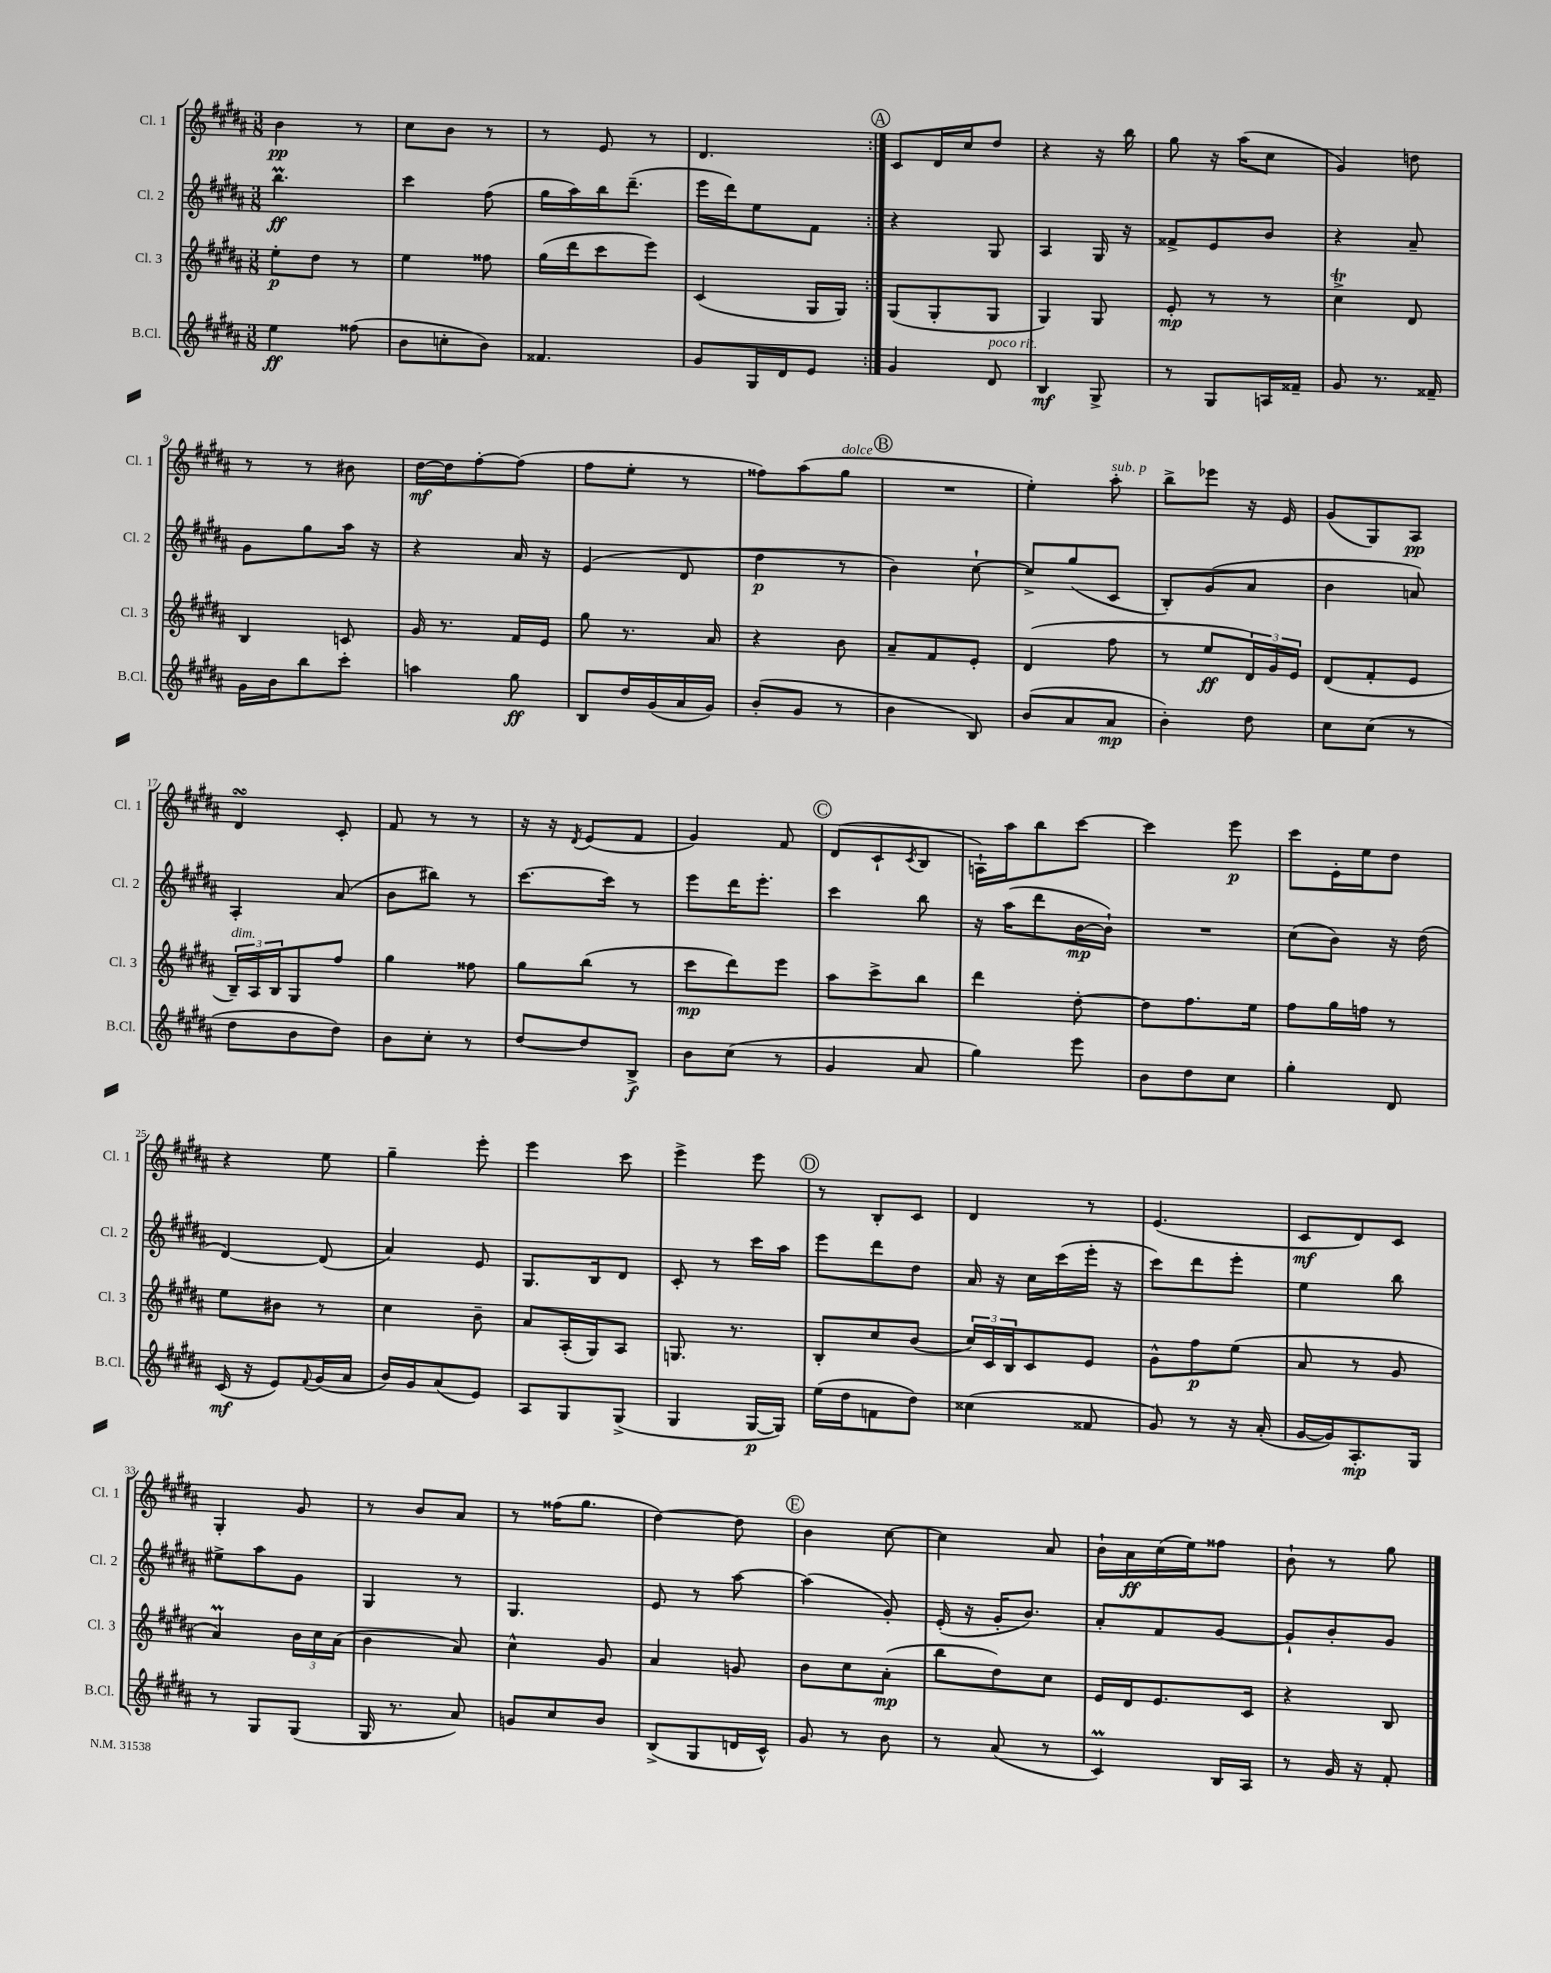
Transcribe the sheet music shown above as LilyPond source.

<<
\new StaffGroup <<
\new Staff = "s0" \with { instrumentName = "Cl. 1" shortInstrumentName = "Cl. 1" } {
    \clef treble \key b \major \numericTimeSignature \time 3/8
    \repeat volta 2 { b'4\pp r8 |
    cis''8 b'8 r8 |
    r8 e'8 r8 |
    dis'4. | }
    \mark \markup { \circle "A" } cis'8 dis'16 cis''16 dis''8 |
    r4 r16 b''16 |
    gis''8 r16 ais''16( cis''8 |
    gis'4) d''8 |
    r8 r8 bis'8 |
    dis''16~\mf dis''16 fis''8~-. fis''8( |
    fis''8 e''8-. r8 |
    fisis''8) ais''8( gis''8^\markup { \italic "dolce" } |
    \mark \markup { \circle "B" } R4. |
    e''4-.) ais''8-.^\markup { \italic "sub. p" } |
    b''8-> ees'''8 r16 e'16 |
    gis'8( gis8) ais8\pp |
    dis'4\turn cis'8-. |
    fis'8 r8 r8 |
    r16 r16 \acciaccatura { dis'8 } e'8( fis'8 |
    gis'4) fis'8 |
    \mark \markup { \circle "C" } dis'8( cis'8-! \acciaccatura { cis'8 } b8 |
    a16-!) ais''16 b''8 cis'''8~ |
    cis'''4 e'''8\p |
    cis'''8 e'16-. e''16 dis''8 |
    r4 e''8 |
    gis''4-- e'''8-. |
    e'''4 cis'''8 |
    e'''4-> e'''8 |
    \mark \markup { \circle "D" } r8 b8-. cis'8 |
    dis'4 r8 |
    e'4.( |
    cis'8\mf dis'8) cis'8 |
    gis4-. gis'8 |
    r8 b'8 ais'8 |
    r8 fisis''16( gis''8. |
    dis''4~) dis''8 |
    \mark \markup { \circle "E" } b'4 cis''8~ |
    cis''4 ais'8 |
    b'16-! ais'16\ff cis''16( e''16) fisis''8 |
    b'8-! r8 gis''8 \bar "|." |
}
\new Staff = "s1" \with { instrumentName = "Cl. 2" shortInstrumentName = "Cl. 2" } {
    \clef treble \key b \major \numericTimeSignature \time 3/8
    \repeat volta 2 { b''4.\prall\ff |
    cis'''4 fis''8( |
    gis''16 ais''16) b''16 dis'''8.--( |
    e'''16 dis'''16) e''8 fis'8 | }
    \mark \markup { \circle "A" } r4 gis8 |
    ais4 gis16 r16 |
    fisis'8-> e'8 b'8 |
    r4 ais'8-- |
    gis'8 gis''8 ais''16 r16 |
    r4 ais'16 r16 |
    e'4( dis'8 |
    dis''4\p r8 |
    \mark \markup { \circle "B" } b'4) cis''8~-! |
    cis''8-> gis''8( cis'8 |
    b8-.) gis'8( ais'8 |
    b'4 a'8) |
    ais4-. ais'8( |
    b'8 bis''8) r8 |
    cis'''8.~ cis'''16 r8 |
    e'''8 dis'''16 e'''8.-. |
    \mark \markup { \circle "C" } cis'''4 b''8 |
    r16 ais''16( dis'''8 b'16~\mp b'16-!) |
    R4. |
    cis''8( b'8) r16 dis''16( |
    dis'4~) dis'8( |
    ais'4) e'8 |
    gis8. b16 dis'8 |
    cis'8-. r8 cis'''16 ais''16 |
    \mark \markup { \circle "D" } e'''8 dis'''8 dis''8 |
    ais'16 r16 cis''16 cis'''16( e'''16-. r16 |
    cis'''8) dis'''8 e'''8-. |
    e''4 b''8 |
    eis''8-> ais''8 gis'8 |
    gis4 r8 |
    gis4. |
    e'8 r8 ais''8~ |
    \mark \markup { \circle "E" } ais''4( gis'8-.) |
    e'16-.( r16 gis'16-. b'8.) |
    ais'8-. fis'8 gis'8~ |
    gis'8-! b'8-. gis'8 \bar "|." |
}
\new Staff = "s2" \with { instrumentName = "Cl. 3" shortInstrumentName = "Cl. 3" } {
    \clef treble \key b \major \numericTimeSignature \time 3/8
    \repeat volta 2 { e''8-.\p dis''8 r8 |
    e''4 fisis''8 |
    gis''16( dis'''16 cis'''8 e'''8) |
    cis'4( gis16 gis16) | }
    \mark \markup { \circle "A" } gis8( gis8-. gis8 |
    gis4) gis8 |
    e'8-.\mp r8 r8 |
    cis''4->\trill dis'8 |
    b4 c'8 |
    gis'16 r8. fis'16 e'16 |
    gis''8 r8. ais'16 |
    r4 b'8 |
    \mark \markup { \circle "B" } ais'8-- fis'8 e'8-. |
    dis'4( fis''8 |
    r8 e''8\ff \tuplet 3/2 { dis'16) gis'16 e'16 } |
    dis'8( fis'8-. e'8 |
    \tuplet 3/2 { b16--^\markup { \italic "dim." }) ais16 b16 } gis8 fis''8 |
    gis''4 fisis''8 |
    gis''8 b''8( r8 |
    cis'''8\mp dis'''8) e'''8 |
    \mark \markup { \circle "C" } ais''8 cis'''8-> b''8 |
    dis'''4 dis''8~-. |
    dis''8 fis''8. e''16 |
    fis''8 gis''16 f''16 r8 |
    e''8 bis'8 r8 |
    cis''4 b'8-- |
    ais'8 ais16-.( gis16) ais8 |
    g8. r8. |
    \mark \markup { \circle "D" } b8-. cis''8 b'8( |
    \tuplet 3/2 { cis''16) cis'16 b16 } cis'8 e'8 |
    gis'8-^ fis''8\p e''8( |
    ais'8 r8 gis'8 |
    ais'4\prall) \tuplet 3/2 { b'16 cis''16 ais'16( } |
    b'4 ais'8) |
    cis''4-^ gis'8 |
    ais'4 g'8 |
    \mark \markup { \circle "E" } b'8 cis''8 ais'8-.\mp( |
    b''8 dis''8) cis''8 |
    e'16 dis'16 e'8. cis'16 |
    r4 b8 \bar "|." |
}
\new Staff = "s3" \with { instrumentName = "B.Cl." shortInstrumentName = "B.Cl." } {
    \clef treble \key b \major \numericTimeSignature \time 3/8
    \repeat volta 2 { e''4\ff fisis''8( |
    b'8 c''8-. b'8) |
    fisis'4. |
    gis'8 gis16 dis'16 e'8 | }
    \mark \markup { \circle "A" } gis'4 dis'8^\markup { \italic "poco rit." } |
    b4\mf gis8-> |
    r8 gis8 a16 fisis'16-- |
    gis'8 r8. fisis'16-- |
    gis'16 b'16 b''8 cis'''8-. |
    a''4 gis''8\ff |
    b8 dis''16 gis'16( ais'16 gis'16) |
    b'8-.( gis'8 r8 |
    \mark \markup { \circle "B" } b'4 b8) |
    b'8( ais'8 ais'8\mp |
    b'4-.) dis''8 |
    cis''8 cis''8( r8 |
    dis''8 b'8 dis''8) |
    b'8 cis''8-. r8 |
    dis''8~ dis''8 b8->\f |
    b'8 cis''8( r8 |
    \mark \markup { \circle "C" } gis'4 ais'8 |
    gis''4) e'''8 |
    b'8 dis''8 cis''8 |
    gis''4-. dis'8 |
    cis'16\mf( r16 e'8) \appoggiatura { fis'8 } gis'16( ais'16 |
    b'16) gis'16 ais'8( e'8) |
    ais8 gis8 gis8->( |
    gis4 gis16~\p gis16) |
    \mark \markup { \circle "D" } e''16( dis''16 f'8 dis''8) |
    cisis''4( fisis'8 |
    gis'8) r8 r16 ais'16-.( |
    gis'16~ gis'16) ais8.-.\mp gis16 |
    r8 gis8 gis8( |
    gis16 r8. ais'8) |
    g'8 cis''8 b'8 |
    b8->( gis8 d'16 cis'16-^) |
    \mark \markup { \circle "E" } gis'8 r8 b'8 |
    r8 ais'8( r8 |
    cis'4\prall) b16 ais16 |
    r8 gis'16 r16 fis'8-. \bar "|." |
}
>>
>>
